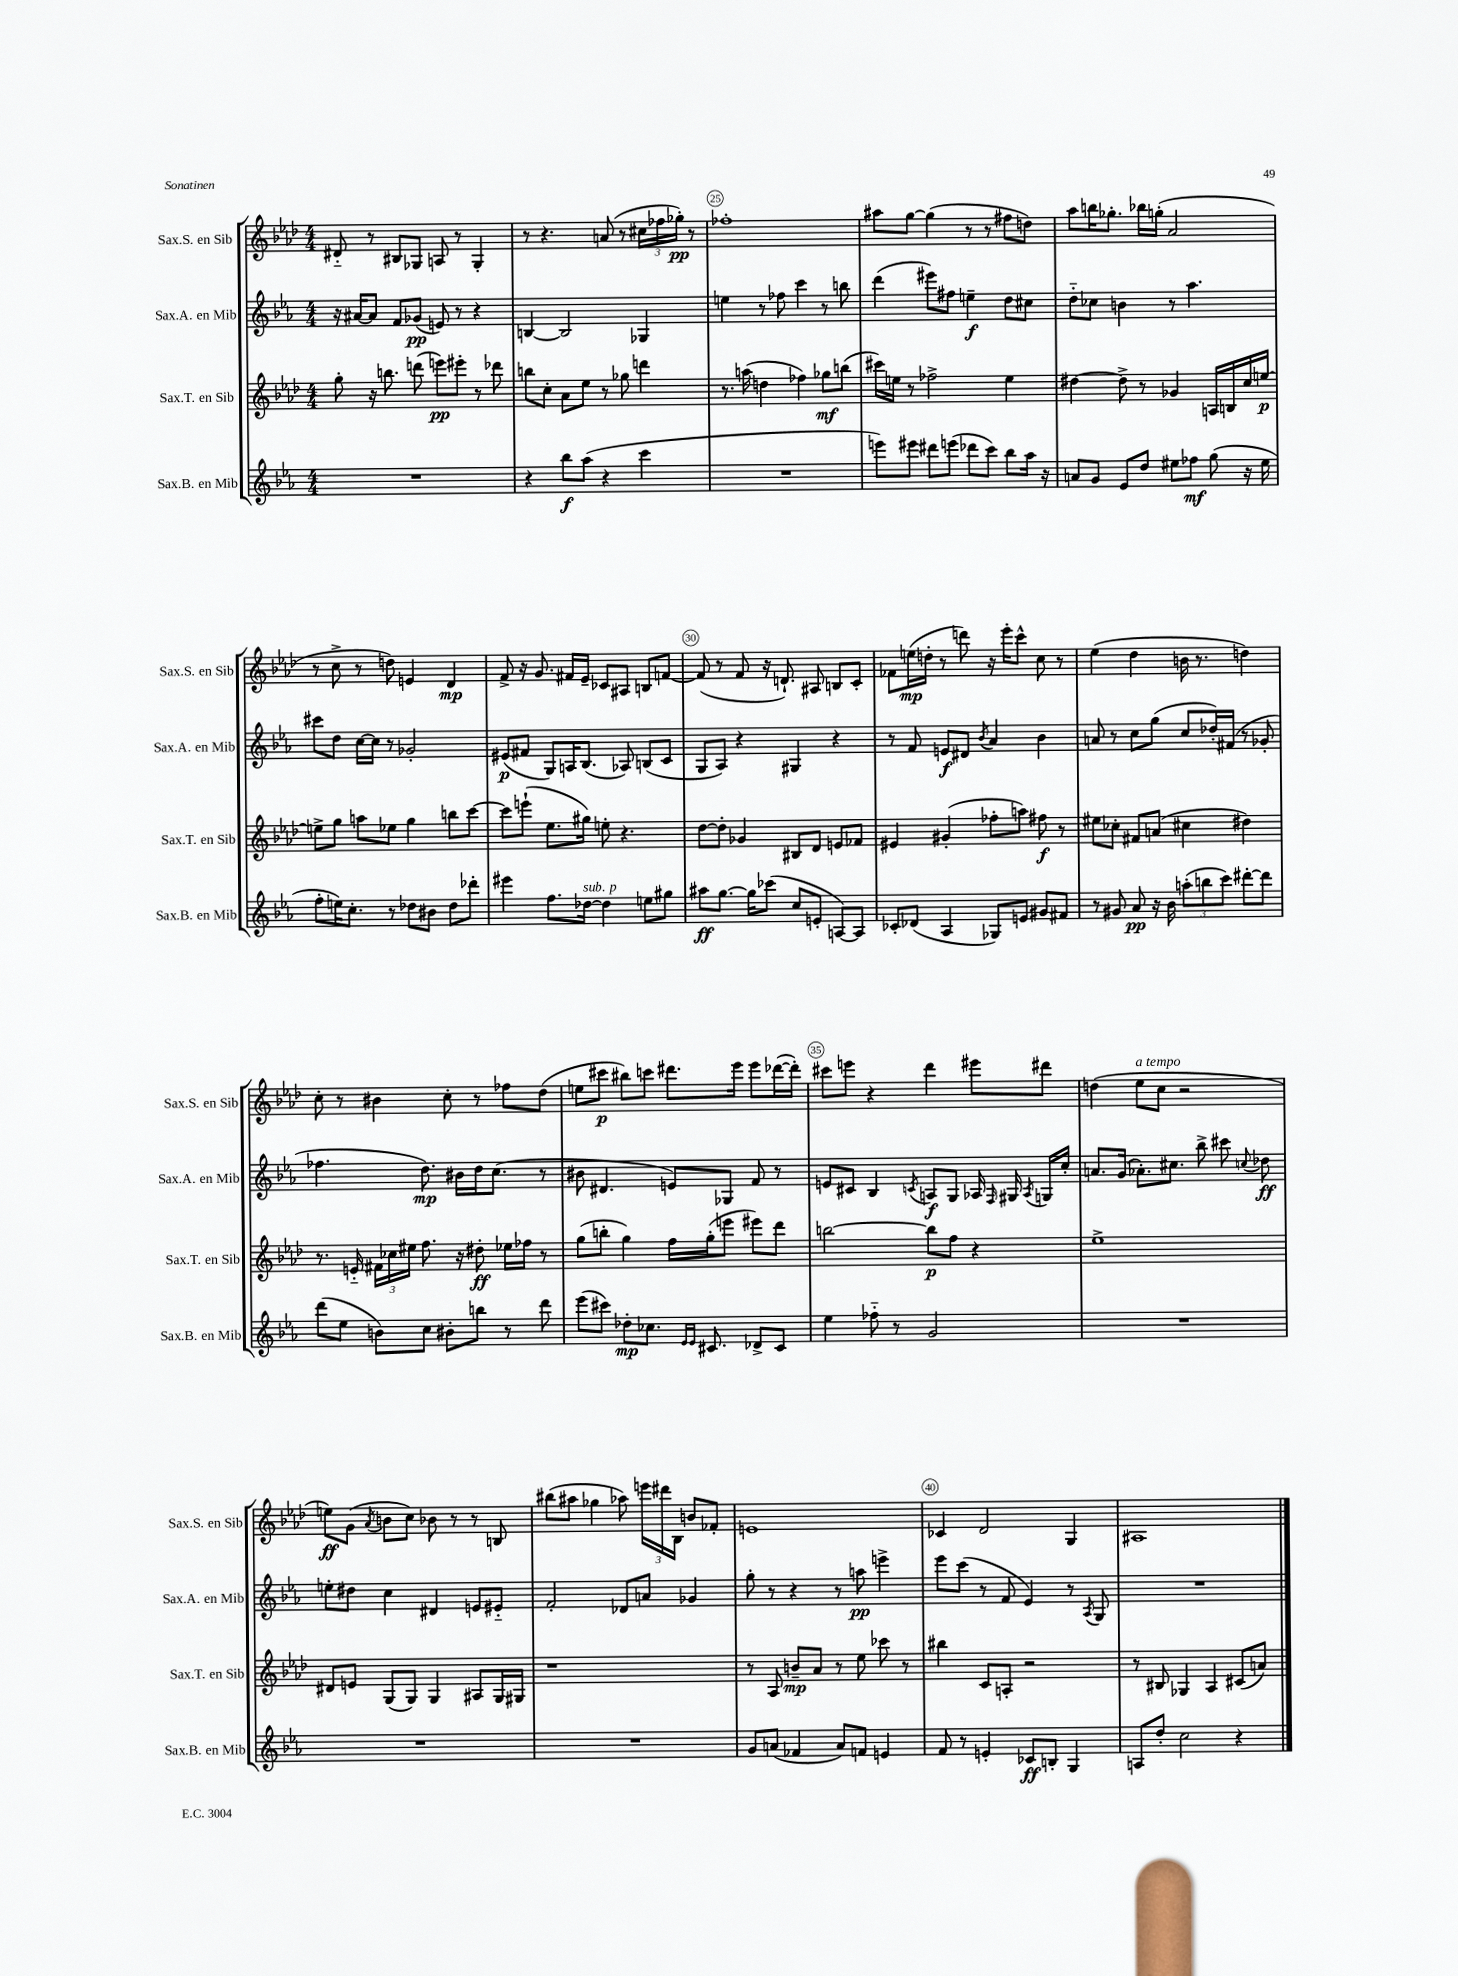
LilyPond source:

<<
\new StaffGroup <<
\new Staff = "s0" \with { instrumentName = "Sax.S. en Sib" shortInstrumentName = "Sax.S. en Sib" } {
    \clef treble \key aes \major \numericTimeSignature \time 4/4
    \autoBeamOff dis'8-_ r8 bis8[ ges8] a8 r8 ges4-. |
    r8 r4. a'8( r8 \tuplet 3/2 { cis''16[ fes''16 ges''16]-.\pp) } r8 |
    fes''1-. |
    ais''8[ g''8]~ g''4( r8 r8 fis''8[ d''8]) |
    aes''8[ b''16 ges''8.]-. bes''16[ g''16]-.( aes'2 |
    r8 c''8-> r8 d''8) e'4 des'4\mp |
    f'8-> r16 g'8. fis'16[ ees'16]-- ces'8[ ais8] b8[ f'8]~ |
    f'8( r8 f'8 r16 d'8.-!) ais8 b8[ c'8]-. |
    fes'8[ e''16\mp( d''16]-. r8 d'''8) r16 ees'''16[-. c'''8]-^ c''8 r8 |
    ees''4( des''4 b'16 r8. d''4) |
    c''8-. r8 bis'4 c''8-. r8 fes''8[ des''8]( |
    e''8[ cis'''8]\p bis''8[) c'''8] dis'''8.[ ees'''16] ees'''8[ des'''16~( des'''16]-.) |
    cis'''8[ e'''8] r4 des'''4 eis'''8[ dis'''8] |
    d''4( ees''8[^\markup { \italic "a tempo" } c''8] r2 |
    e''8[\ff) g'8]( \acciaccatura { aes'8 } b'8[ c''8]) bes'8 r8 r8 b8 |
    bis''8[( ais''8] ges''4 aes''8) \tuplet 3/2 { e'''16[ dis'''16 bes16] } b'8[ fes'8]-. |
    e'1 |
    ces'4 des'2 g4 |
    ais1 \bar "|." |
}
\new Staff = "s1" \with { instrumentName = "Sax.A. en Mib" shortInstrumentName = "Sax.A. en Mib" } {
    \clef treble \key ees \major \numericTimeSignature \time 4/4
    \autoBeamOff r16 ais'16[~ ais'8] f'8[ ges'8]\pp( e'8) r8 r4 |
    b4~ b2 ges4 |
    e''4 r8 fes''8 c'''4 r8 b''8 |
    d'''4( eis'''8[) fis''8] e''4--\f d''8[ cis''8] |
    d''8[-_ ces''8] b'4 r8 aes''4. |
    cis'''8[ d''8] c''16[~ c''16] r8 ges'2-. |
    eis'8[\p( fis'8] g8[) a16 bes8.]( aes8) b8[( c'8] |
    g8[ aes8]) r4 gis4 r4 |
    r8 f'8 e'8[\f dis'8] \acciaccatura { bes'8 } aes'4 bes'4 |
    a'8 r8 c''8[ g''8]( c''8[ des''16-.) fis'16]( r8 ges'8-. |
    fes''4. d''8.\mp) bis'16[ d''16 c''8.]( r8 |
    bis'8 dis'4. e'8[) ges8] f'8 r8 |
    e'8[ cis'8] bes4 \acciaccatura { c'8 } a8[\f g8] aes16 \grace { f16 } gis16 \acciaccatura { aes8 } g16[ c''16]-. |
    a'8.[ g'16]( aes'8.[-.) cis''8.] bes''8-> cis'''8 \appoggiatura { c''8 } des''8\ff |
    e''8[-. dis''8] c''4 dis'4 e'8[ eis'8]-_ |
    f'2-. des'8[ a'8] ges'4 |
    g''8-. r8 r4 r8 a''8\pp e'''4-> |
    ees'''8[ c'''8]( r8 f'8 ees'4) r8 \acciaccatura { aes8 } g8 |
    R1 \bar "|." |
}
\new Staff = "s2" \with { instrumentName = "Sax.T. en Sib" shortInstrumentName = "Sax.T. en Sib" } {
    \clef treble \key aes \major \numericTimeSignature \time 4/4
    \autoBeamOff g''8-. r16 b''8. d'''8( e'''8[\pp) eis'''8]-. r8 des'''8 |
    b''8[ c''8]-. aes'8[ ees''8] r8 ges''8 d'''4 |
    r8. a''16( d''4 fes''4) ges''8[\mf b''8]( |
    cis'''16[) e''16] r8 fes''2-> e''4 |
    dis''4~ dis''8-> r8 ges'4 a16[ b16 c''16 e''16]~\p |
    e''8[-> g''8] a''8[ ees''8] g''4 b''8[ c'''8]~ |
    c'''8[ e'''8]-!( ees''8.[ gis''16]) e''8-. r4. |
    des''8[~ des''8]-. ges'4 bis8[ des'8] e'8[ fes'8] |
    eis'4 gis'4-.( fes''8[-. a''8]) fis''8\f r8 |
    eis''8[ ces''8]-. fis'8[ a'8]( cis''4 dis''4) |
    r8. e'16-_ \tuplet 3/2 { fis'16[ ces''16 eis''16] } f''8. r16 dis''8-.\ff ees''16[ fes''16] r8 |
    g''8[( b''8]-. g''4) f''16[ g''16-.( e'''8] eis'''8[) des'''8] |
    b''2~ b''8[\p f''8] r4 |
    ees''1-> |
    dis'8[ e'8] g8[( g8]) g4 ais8[ g16 gis16] |
    r1 |
    r8 aes8 b'8[--\mp aes'8] r8 ees''8 ces'''8 r8 |
    bis''4 c'8[ a8]-. r2 |
    r8 bis8 ges4 aes4 cis'8[( a'8]) \bar "|." |
}
\new Staff = "s3" \with { instrumentName = "Sax.B. en Mib" shortInstrumentName = "Sax.B. en Mib" } {
    \clef treble \key ees \major \numericTimeSignature \time 4/4
    \autoBeamOff R1 |
    r4 bes''8[\f aes''8]( r4 c'''4 |
    R1 |
    e'''8[) eis'''8] dis'''8[ e'''8]( des'''8[ c'''8]) bes''8[ aes''16] r16 |
    a'8[ g'8] ees'8[ d''8] eis''8[ fes''8]\mf g''8( r16 eis''16 |
    f''8[-. e''16) c''8.]-. r8 des''8[ bis'8] des''8[ des'''8]-. |
    eis'''4 f''8.[ des''16]~^\markup { \italic "sub. p" } des''4 e''8[ gis''8] |
    ais''8[\ff g''8.]~ g''16[ ces'''8]( c''8[ e'8]-. a8[~) a8] |
    ces'8[-. des'8]( aes4 ges8[) e'8] gis'8[ fis'8] |
    r8 gis'8 aes'8\pp r16 bes'16 \tuplet 3/2 { a''8[-.( b''8 c'''8]) } dis'''8[~-. dis'''8] |
    d'''8[( ees''8] b'8[) c''8] bis'8[-. b''8] r8 d'''8 |
    ees'''8[( cis'''8]) des''8[-.\mp ces''8.] \grace { ees'16[ ees'16] } cis'8. des'8[-> cis'8] |
    ees''4 fes''8-_ r8 g'2 |
    R1 |
    R1 |
    R1 |
    g'8[ a'8]( fes'4 a'8[) f'8] e'4 |
    f'8 r8 e'4-. ces'8[\ff b8]-. g4 |
    a8[ d''8]-. c''2 r4 \bar "|." |
}
>>
>>
\layout { \context { \Score currentBarNumber = #23 \override BarNumber.break-visibility = ##(#f #t #t) barNumberVisibility = #(every-nth-bar-number-visible 5) \override BarNumber.stencil = #(make-stencil-circler 0.1 0.3 ly:text-interface::print) } }
